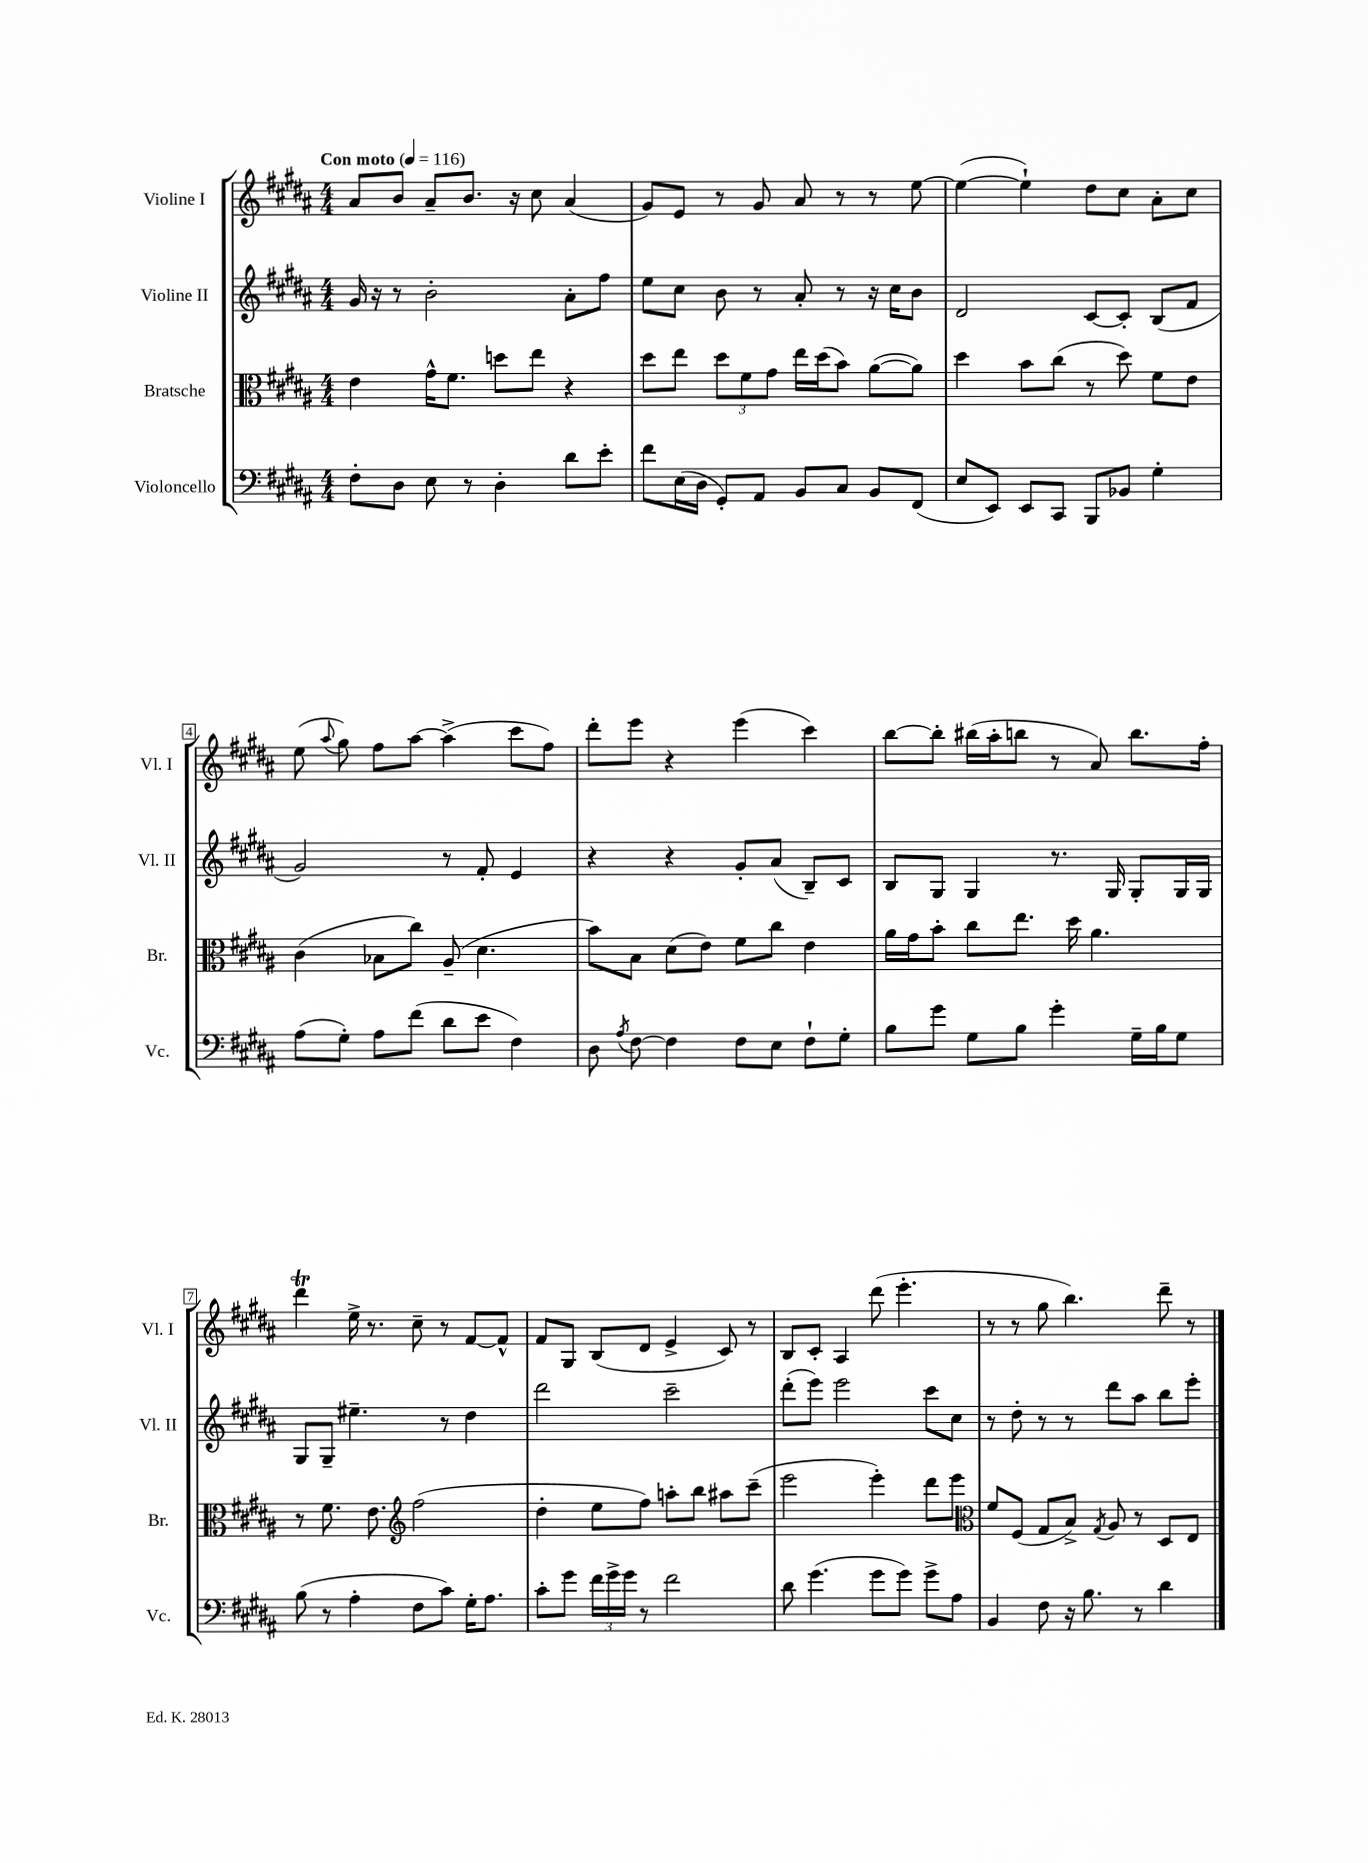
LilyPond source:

<<
\new StaffGroup <<
\new Staff = "s0" \with { instrumentName = "Violine I" shortInstrumentName = "Vl. I" } {
    \clef treble \key b \major \numericTimeSignature \time 4/4 \tempo "Con moto" 4 = 116
    \autoBeamOff ais'8[ b'8] ais'8[-- b'8.] r16 cis''8 ais'4( |
    gis'8[) e'8] r8 gis'8 ais'8 r8 r8 e''8~ |
    e''4~( e''4-!) dis''8[ cis''8] ais'8[-. cis''8] |
    e''8( \appoggiatura { ais''8 } gis''8) fis''8[ ais''8]~ ais''4->( cis'''8[ fis''8]) |
    dis'''8[-. e'''8] r4 e'''4( cis'''4) |
    b''8[~ b''8]-. bis''16[( ais''16-. b''8] r8 ais'8) b''8.[ fis''16]-. |
    dis'''4\trill e''16-> r8. cis''8-- r8 fis'8[~ fis'8]-^ |
    fis'8[ gis8] b8[( dis'8] e'4-> cis'8) r8 |
    b8[ cis'8]-. ais4 dis'''8( e'''4.-. |
    r8 r8 gis''8 b''4.) dis'''8-- r8 \bar "|." |
}
\new Staff = "s1" \with { instrumentName = "Violine II" shortInstrumentName = "Vl. II" } {
    \clef treble \key b \major \numericTimeSignature \time 4/4
    \autoBeamOff gis'16 r16 r8 b'2-. ais'8[-. fis''8] |
    e''8[ cis''8] b'8 r8 ais'8-. r8 r16 cis''16[ b'8] |
    dis'2 cis'8[~ cis'8]-. b8[( fis'8] |
    gis'2) r8 fis'8-. e'4 |
    r4 r4 gis'8[-. ais'8]( b8[--) cis'8] |
    b8[ gis8] gis4 r8. gis16 gis8[-. gis16 gis16] |
    gis8[ gis8]-- eis''4.-- r8 dis''4 |
    dis'''2 cis'''2-- |
    dis'''8[-.( e'''8]) e'''2 cis'''8[ cis''8] |
    r8 dis''8-. r8 r8 dis'''8[ ais''8] b''8[ e'''8]-. \bar "|." |
}
\new Staff = "s2" \with { instrumentName = "Bratsche" shortInstrumentName = "Br." } {
    \clef alto \key b \major \numericTimeSignature \time 4/4
    \autoBeamOff e'4 gis'16[-^ fis'8.] d''8[ e''8] r4 |
    dis''8[ e''8] \tuplet 3/2 { dis''8[ fis'8 gis'8] } e''16[ dis''16( b'8]) ais'8[~( ais'8]) |
    dis''4 b'8[ cis''8]( r8 dis''8) fis'8[ e'8] |
    cis'4( bes8[ cis''8]) ais8--( dis'4. |
    b'8[) b8] dis'8[( e'8]) fis'8[ cis''8] e'4 |
    ais'16[ gis'16 b'8]-. cis''8[ e''8.] dis''16 ais'4. |
    r8 fis'8. e'8. \clef treble fis''2( |
    dis''4-. e''8[ fis''8]) a''8[-. b''8] ais''8[ cis'''8]--( |
    e'''2 e'''4-.) dis'''8[ e'''8] |
    \clef alto fis'8[ fis8]( gis8[ b8]->) \acciaccatura { gis8 } ais8 r8 dis8[ e8] \bar "|." |
}
\new Staff = "s3" \with { instrumentName = "Violoncello" shortInstrumentName = "Vc." } {
    \clef bass \key b \major \numericTimeSignature \time 4/4
    \autoBeamOff fis8[-. dis8] e8 r8 dis4-. dis'8[ e'8]-. |
    fis'8[ e16( dis16] gis,8[-.) ais,8] b,8[ cis8] b,8[ fis,8]( |
    e8[ e,8]) e,8[ cis,8] b,,8[ bes,8] gis4-. |
    ais8[( gis8]-.) ais8[ fis'8]( dis'8[ e'8] fis4) |
    dis8 \acciaccatura { ais8 } fis8~ fis4 fis8[ e8] fis8[-! gis8]-. |
    b8[ gis'8] gis8[ b8] gis'4-. gis16[-- b16 gis8] |
    b8( r8 ais4-. fis8[ cis'8]) gis16[-. ais8.] |
    cis'8[-. gis'8] \tuplet 3/2 { fis'16[ gis'16-> gis'16] } r8 fis'2 |
    dis'8 gis'4.( gis'8[ gis'8]) gis'8[-> ais8] |
    b,4 fis8 r16 b8. r8 dis'4 \bar "|." |
}
>>
>>
\layout { \context { \Score \override BarNumber.stencil = #(make-stencil-boxer 0.1 0.3 ly:text-interface::print) } }
